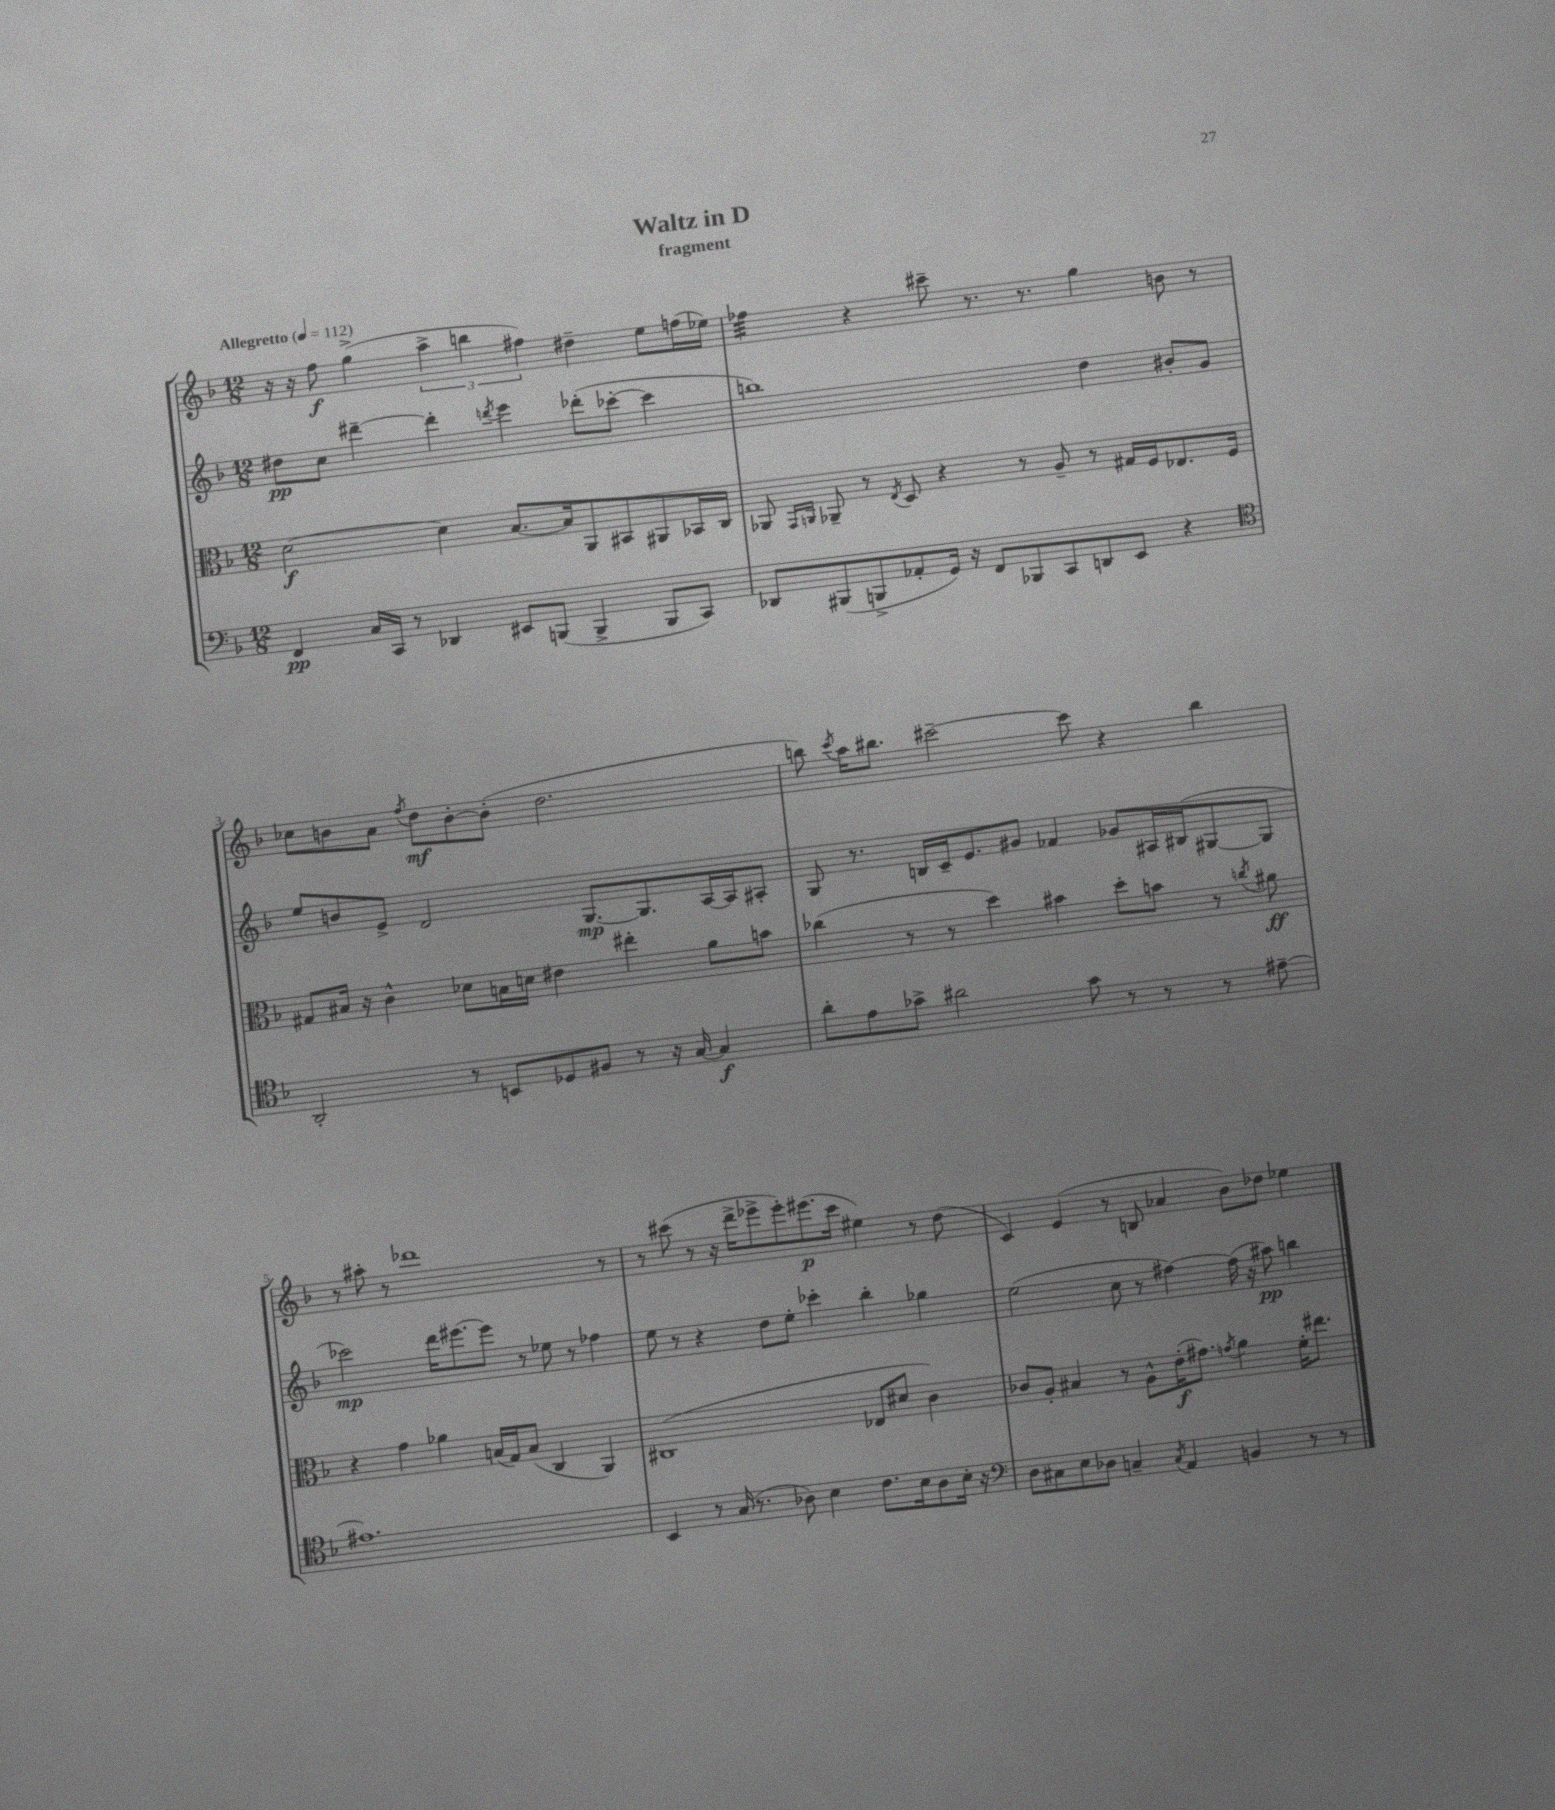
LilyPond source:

\header { title = "Waltz in D" subtitle = "fragment" }
<<
\new StaffGroup <<
\new Staff = "s0" {
    \clef treble \key f \major \numericTimeSignature \time 12/8 \tempo "Allegretto" 4 = 112
    \autoBeamOff r16 r16 f''8\f g''4->( \tuplet 3/2 { a''4-> b''4 fis''4) } dis''4-- e''8[ f''16( ees''16]) |
    fes''4:32 r4 cis'''8-- r8. r8. g''4 b'8 r8 |
    ces''8[ b'8 a'8] \acciaccatura { f''8 } d''8[\mf b'8~-. b'8]-.( d''2. |
    b''8) \acciaccatura { c'''8 } a''16[ bis''8.] cis'''2~-- cis'''8 r4 bis''4 |
    r8 ais''8-. r8 des'''1 r8 |
    r8 cis'''8( r8 r16 d'''16[-> ees'''8-> ees'''8-.) eis'''8.\p( cis'''16] eis''4) r8 d''8( |
    c'4) e'4( r8 b8 aes'4 bes'8[) des''8] ees''4 \bar "|." |
}
\new Staff = "s1" {
    \clef treble \key f \major \numericTimeSignature \time 12/8
    \autoBeamOff dis''8[\pp c''8] dis'''4~-- dis'''4-. \acciaccatura { d'''8 } e'''4 des'''8[-.( ces'''8]~-. ces'''4 |
    b''1) d''4 bis'8[-. g'8] |
    e''8[ b'8 e'8]-> d'2 g8.[~\mp g8. a16~ a16 ais8]-. |
    g8 r8. b16[ c'16-- e'8. gis'8] fes'4 ges'8[ ais16 bis16( gis8~ gis8] |
    ces'''2\mp) d'''16[ eis'''8.~ eis'''8] r8 ees''8 r8 fes''4 |
    e''8 r8 r4 d''8[ e''8]-. ces'''4-. bes''4-. ges''4 |
    e''2( c''8 r8 fis''4~) fis''16( r16 ais''8\pp) b''4 \bar "|." |
}
\new Staff = "s2" {
    \clef alto \key f \major \numericTimeSignature \time 12/8
    \autoBeamOff d'2~\f d'4 bes8.[~ bes16 a,8 bis,8 ais,8 bes,16 c16] |
    aes,8 \grace { g,16[ a,16] } aes,8-- r8 \acciaccatura { e8 } d8 r4 r8 a8-- r8 gis16[ f16 ees8. f16] |
    gis8[ bis16] r16 c'4-^ des'8[ b16 d'16] eis'4 eis''4-. a'8[ b'8] |
    ces''4( r8 r8 d''4) bis'4 d''8[-. b'8] r8 \acciaccatura { c''8 } ais'8\ff |
    r4 g'4 aes'4 b16[( g16) b8]( c4 a,4) |
    cis1( ees8[ dis'8] c'4) |
    ces'8[ a8]-. bis4 r8 a8[-^ e'16-.\f( gis'8.]) \acciaccatura { g'8 } a'4 f'16[-. eis''8.] \bar "|." |
}
\new Staff = "s3" {
    \clef bass \key f \major \numericTimeSignature \time 12/8
    \autoBeamOff f,4\pp c16[ c,16] r8 des,4 eis,8[ b,,8]( b,,4-> b,,8[ c,8]) |
    des,8[ bis,,8( b,,8-> aes,8-. g,16]) r16 f,8[ bes,,8 c,8 d,8 e,8] r4 |
    \clef tenor a,2-. r8 b,8[ des8 fis8] r8 r16 g16~ g4\f |
    a'8[-. e'8 ges'8]-> ais'2 ges'8 r8 r8 r8 eis'8~-- |
    eis'1. |
    bes,4 r8 g16( r8. aes8) bes4 c'8.[ bes16 aes8 bes16]-. r16 |
    \clef bass d8[ cis8 e8 des8] c4-- \acciaccatura { c8 } a,4 b,4 r8 r8 \bar "|." |
}
>>
>>
